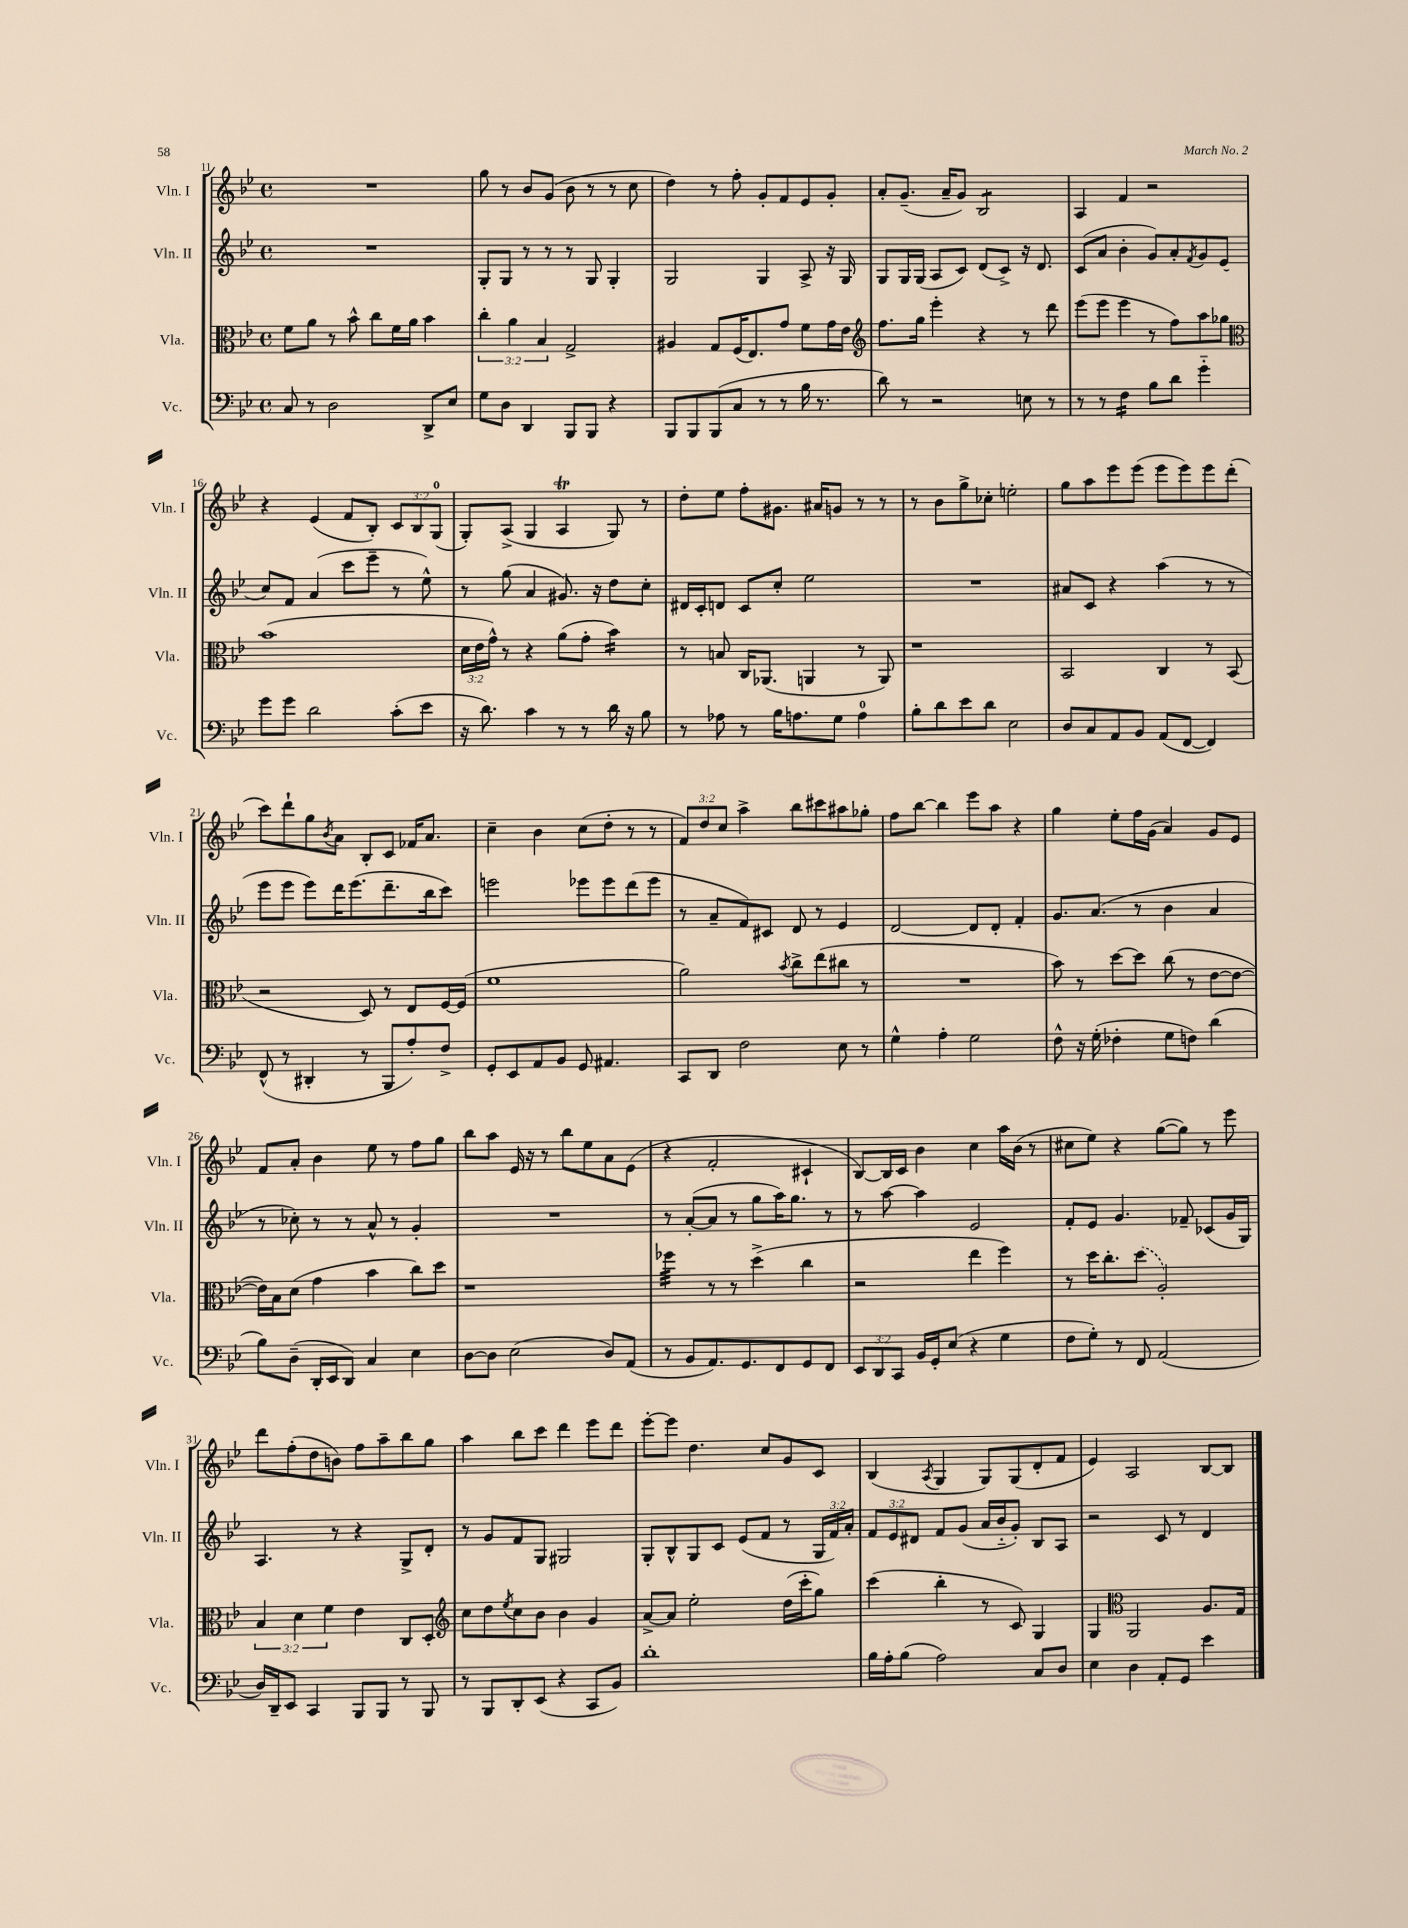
<<
\new StaffGroup <<
\new Staff = "s0" \with { instrumentName = "Vln. I" shortInstrumentName = "Vln. I" } {
    \clef treble \key bes \major \defaultTimeSignature \time 4/4 \override Staff.TupletNumber.text = #tuplet-number::calc-fraction-text
    R1 |
    g''8 r8 bes'8 g'8( bes'8 r8 r8 c''8 |
    d''4) r8 f''8-. g'8-. f'8 ees'8 g'8-. |
    a'8-. g'8.--( a'16-- g'8) bes2:8 |
    a4 f'4 r2 |
    r4 ees'4( f'8 bes8-.) \tuplet 3/2 { c'8 bes8 g8-0( } |
    g8-.) a8->( g4 a4\trill g8) r8 |
    d''8-. ees''8 f''8-. gis'8. ais'16 g'8 r8 r8 |
    r8 bes'8 g''8-> ces''8-. e''2-. |
    g''8 a''8 ees'''8 ees'''8( ees'''8 ees'''8) ees'''8 d'''8-.( |
    c'''8) d'''8-! g''8 \acciaccatura { bes'8 } a'8 bes8-. c'8 fes'16 a'8. |
    c''4-- bes'4 c''8( d''8-. r8 r8 |
    \tuplet 3/2 { f'8) d''8 c''8 } a''4-> bes''8 cis'''8 ais''8 ges''8-. |
    f''8 bes''8~ bes''4 ees'''8 a''8 r4 |
    g''4 ees''8-. f''16 g'16( a'4) g'8 ees'8 |
    f'8 a'8-. bes'4 ees''8 r8 f''8 g''8 |
    bes''8 a''8 ees'16 r16 r8 bes''8 ees''8 a'8 ees'8( |
    r4 f'2-. cis'4-! |
    bes8~) bes16 c'16 bes'4 c''4 a''16 bes'16( r8 |
    cis''8 ees''8) r4 g''8~( g''8) r8 ees'''8 |
    d'''8 f''8-.( d''8 b'8) f''8 a''8-- bes''8 g''8 |
    a''4 bes''8 c'''8 d'''4 ees'''8 d'''8 |
    ees'''8~-. ees'''8 d''4. c''8 g'8 c'8 |
    bes4( \acciaccatura { a8 } g4 g8) g8( d'8-. f'8 |
    ees'4) a2 bes8~ bes8 \bar "|." |
}
\new Staff = "s1" \with { instrumentName = "Vln. II" shortInstrumentName = "Vln. II" } {
    \clef treble \key bes \major \defaultTimeSignature \time 4/4 \override Staff.TupletNumber.text = #tuplet-number::calc-fraction-text
    R1 |
    g8-. g8 r8 r8 r8 g8 g4-. |
    g2 g4 a8-> r16 g16 |
    g8 g16 g16( a8 c'8) d'8( c'8->) r16 d'8. |
    c'8( a'8 bes'4-. g'8) a'8-. \acciaccatura { f'8 } g'8 ees'8( |
    c''8) f'8 a'4( c'''8 ees'''8-- r8 ees''8-^) |
    r8 g''8( a'4 gis'8.) r16 d''8 c''8-. |
    dis'16 c'16-. d'8 c'8 c''8-. ees''2 |
    R1 |
    ais'8 c'8 r4 a''4( r8 r8 |
    ees'''8 ees'''8 ees'''8) d'''16 ees'''8.( d'''8.-- bes''16 c'''8) |
    e'''2 ees'''8 ees'''8 d'''8( ees'''8 |
    r8 a'8-- f'8) cis'8 d'8 r8 ees'4 |
    d'2~ d'8 d'8-. f'4-. |
    g'8. a'8.( r8 bes'4 a'4 |
    r8 ces''8-.) r8 r8 a'8-^ r8 g'4-. |
    R1 |
    r8 a'8~-.( a'8 r8 g''8 a''16) g''8. r8 |
    r8 a''8~ a''4 ees'2 |
    f'8-. ees'8 g'4. fes'8-- ces'8( g'16 g16) |
    a4. r8 r4 g8-> d'8-. |
    r8 g'8 f'8 g8 gis2 |
    g8-. bes8-^ g8 c'8 ees'8( f'8 r8 \tuplet 3/2 { g16 f'16) a'16-. } |
    \tuplet 3/2 { f'8 ees'8 dis'8 } f'8 g'8( a'16 bes'16-_ g'8-.) bes8 a8 |
    r2 c'8 r8 d'4 \bar "|." |
}
\new Staff = "s2" \with { instrumentName = "Vla." shortInstrumentName = "Vla." } {
    \clef alto \key bes \major \defaultTimeSignature \time 4/4 \override Staff.TupletNumber.text = #tuplet-number::calc-fraction-text
    f'8 a'8 r8 bes'8-^ c''8 f'16 a'16 bes'4 |
    \tuplet 3/2 { c''4-. a'4 bes4 } g2-> |
    ais4 g8 f16( ees8.) g'8 f'8 g'16 ees'16 |
    \clef treble f''8. g''16 ees'''4-. r4 r8 d'''8 |
    ees'''8( ees'''8 ees'''4 r8 f''8) a''8 ges''8 |
    \clef alto bes'1( |
    \tuplet 3/2 { d'16 ees'16 g'16-^) } r8 r4 a'8( g'8-. bes'4:16) |
    r8 b8 c16 aes,8.( a,4 r8 a,8) |
    r1 |
    bes,2 c4 r8 bes,8( |
    r2 d8) r8 ees8 f16~ f16( |
    f'1 |
    a'2) \acciaccatura { bes'8 } c''8-> ees''8( cis''8 r8 |
    R1 |
    bes'8) r8 d''8~ d''8 c''8( r8 ees'8~ ees'8~ |
    ees'16) bes16 d'8( g'4 bes'4 c''8) d''8 |
    r1 |
    fes''4:32 r8 r8 d''4->( c''4 |
    r2 ees''4 f''4) |
    r8 d''16 c''8.-. \once \slurDashed d''8( a2-.) |
    \tuplet 3/2 { bes4 d'4 f'4 } ees'4 c8 d8-. |
    \clef treble c''8 d''8 \acciaccatura { ees''8 } c''8 bes'8 bes'4 g'4 |
    a'8~-> a'8 ees''2-. d''16( c'''16-. g''8) |
    c'''4( bes''4-. r8 c'8) g4 |
    g4 \clef alto a,2 a8. g16 \bar "|." |
}
\new Staff = "s3" \with { instrumentName = "Vc." shortInstrumentName = "Vc." } {
    \clef bass \key bes \major \defaultTimeSignature \time 4/4 \override Staff.TupletNumber.text = #tuplet-number::calc-fraction-text
    c8 r8 d2 d,8-> ees8 |
    g8 d8 d,4 bes,,8 bes,,8 r4 |
    bes,,8 bes,,8 bes,,8( c8 r8 r8 bes16 r8. |
    d'8) r8 r2 e8 r8 |
    r8 r8 f4:16 bes8 d'8 g'4-_ |
    g'8 g'8 d'2 c'8-.( ees'8 |
    r16 d'8.) c'4 r8 r8 d'16 r16 bes8 |
    r8 aes8 r8 bes16 a8. g8 a4-0 |
    bes8-. d'8 ees'8 d'8 ees2 |
    d8 c8 a,8 bes,8 a,8( f,8~ f,4) |
    f,8-^( r8 dis,4-. r8 bes,,8 a8-.) f8-> |
    g,8-. ees,8 a,8 bes,8 g,8 ais,4. |
    c,8 d,8 f2 ees8 r8 |
    g4-^ a4-. g2 |
    f8-^ r16 g16-.( fes4-. g8 f8) d'4( |
    bes8) d8--( d,16-. ees,16 d,8) c4 ees4 |
    d8~ d8 ees2( d8) a,8( |
    r8 bes,8 a,8.) g,8. f,8 g,8 f,8 |
    \tuplet 3/2 { ees,8 d,8 c,8 } bes,16 g,16-. ees8( r4 g4 |
    f8 g8-.) r8 f,8 a,2( |
    d16) d,16-- ees,8 c,4 bes,,8 bes,,8 r8 bes,,8 |
    r8 bes,,8 d,8-. ees,8( r4 c,8 bes,8) |
    d'1-. |
    bes16 a16-. bes8( a2) c8 d8 |
    ees4 d4 a,8-. g,8 ees'4 \bar "|." |
}
>>
>>
\layout { \context { \Score currentBarNumber = #11 } }
